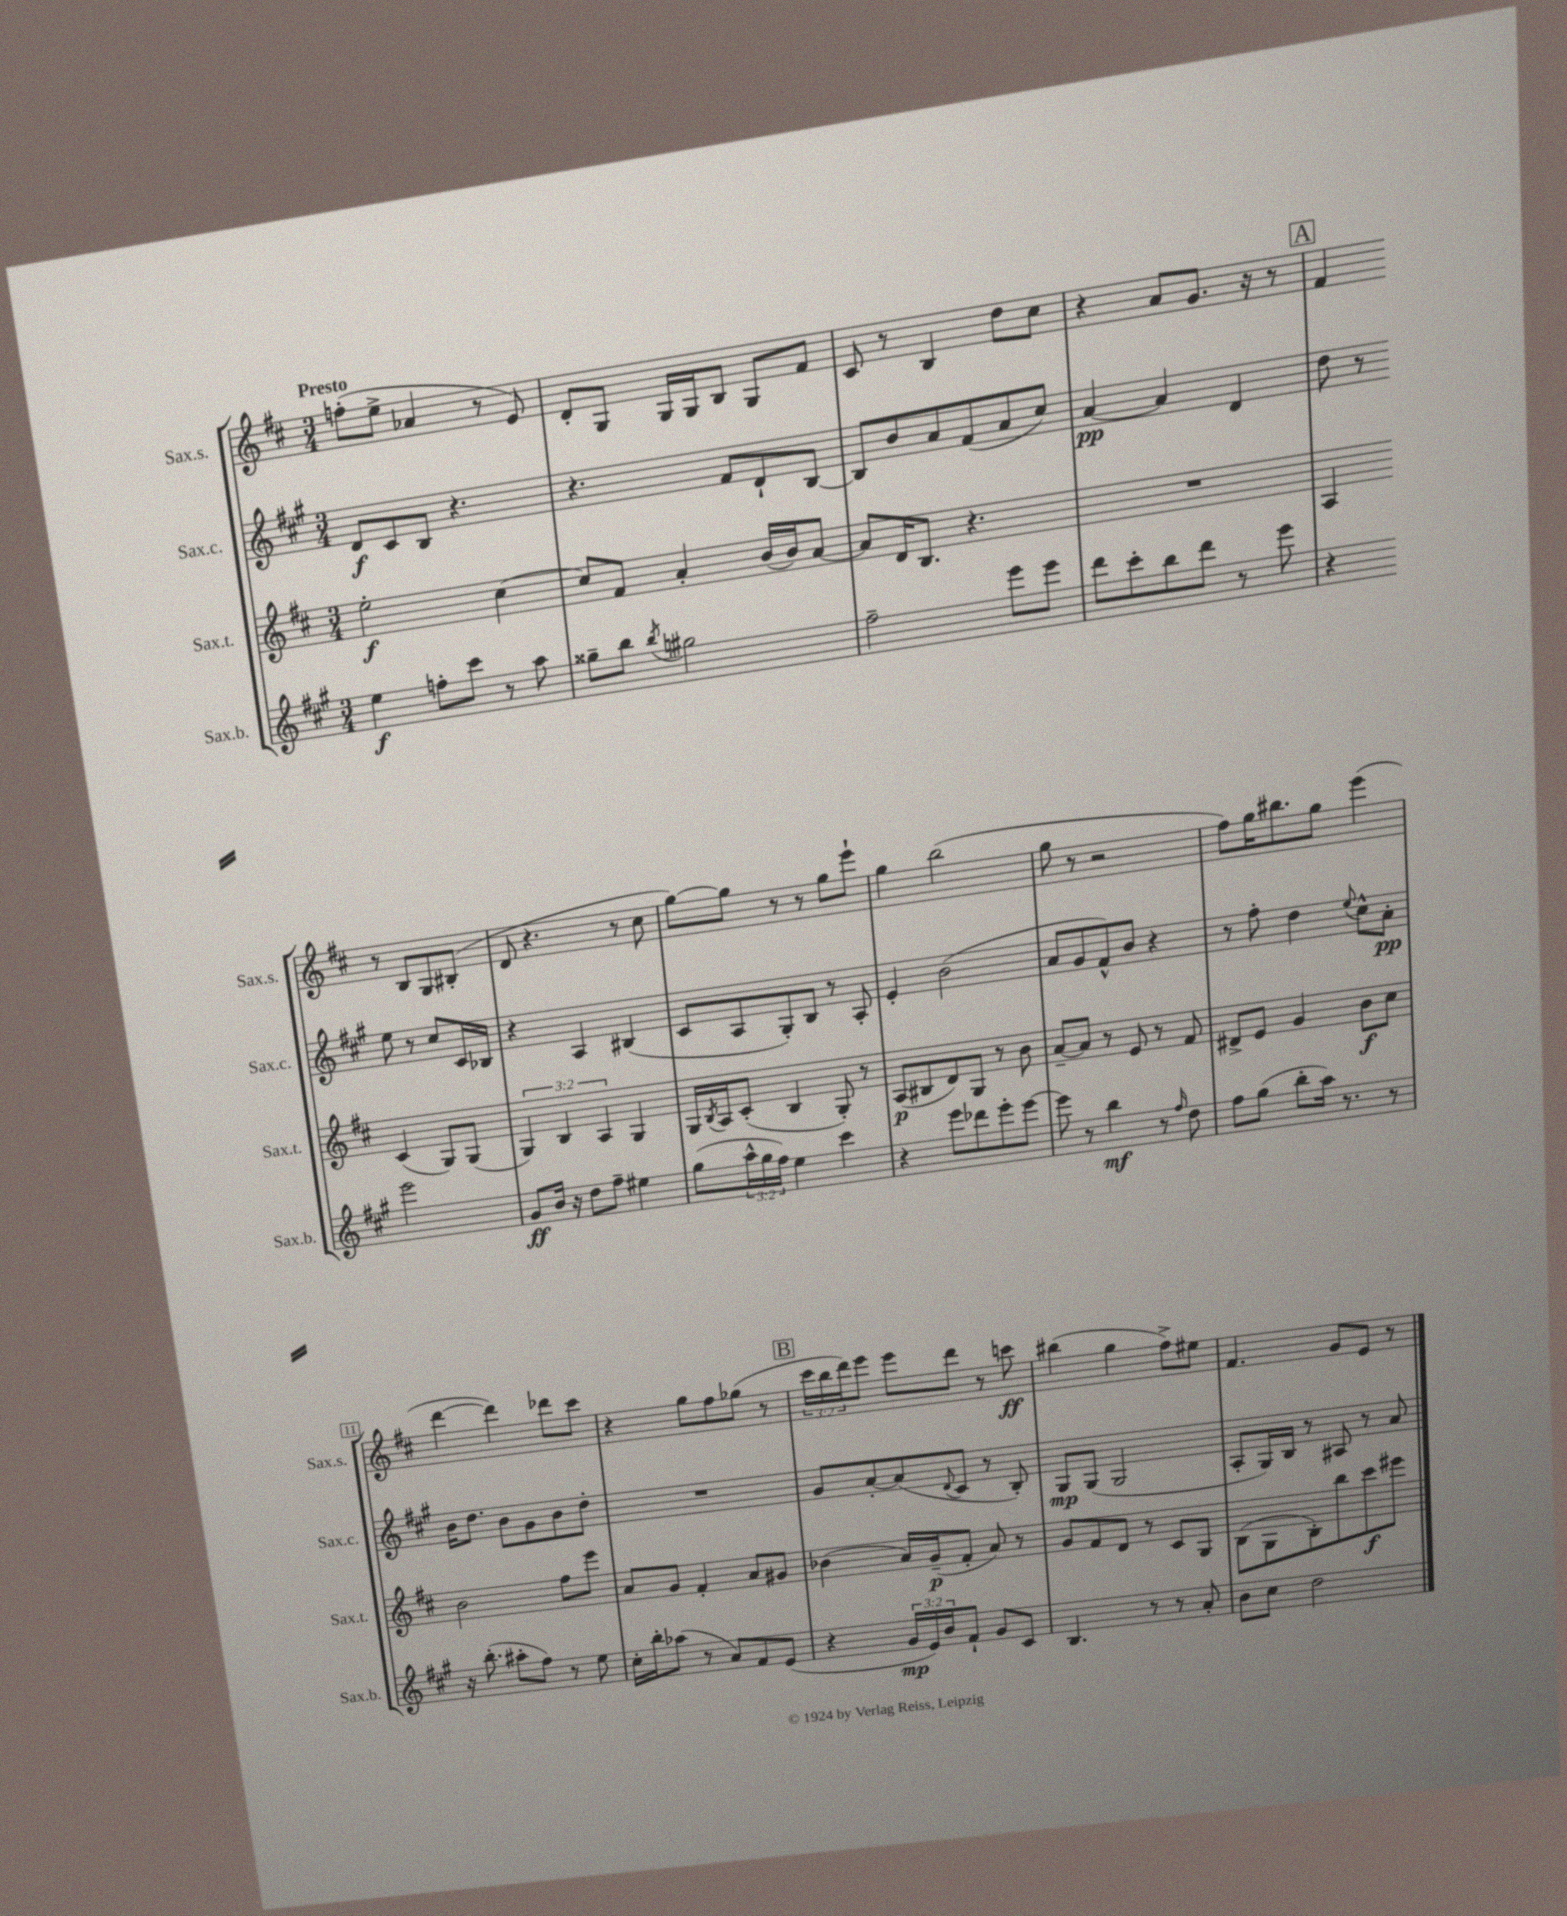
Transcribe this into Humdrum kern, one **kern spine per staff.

**kern	**kern	**kern	**kern
*staff4	*staff3	*staff2	*staff1
*clefG2	*clefG2	*clefG2	*clefG2
*k[f#c#g#]	*k[f#c#]	*k[f#c#g#]	*k[f#c#]
*M3/4	*M3/4	*M3/4	*M3/4
4ee\	2ee'\	8d/L	(8ff'\L
.	.	8c#/	8ee^\J
8ff'\L	.	8B/J	4a-/
8ccc#\J	.	4.r	.
8r	[4cc#\	.	8r
8aa\	.	.	8e/)
=	=	=	=
8gg##~\L	8cc#/]L	4.r	8d'/L
8bb\J	8f#/J	.	8G/J
8qbb/	.	.	.
2gg#\	4a'/	.	16G/LL
.	.	.	16G/J
.	.	8f#/L	8B/J
.	(16b/LL	8d`/	8G/L
.	16b/J)	.	.
.	[8a/J	[8B/J	8f#/J
=	=	=	=
2ff#~\	8a/]L	8B/]L	8c#/
.	16d/K	8b/	8r
.	8.B/J	.	.
.	.	8a/	4B/
.	4.r	(8f#/	.
8eee\L	.	8a/	8dd\L
8eee\J	.	8cc#/J)	8cc#\J
=	=	=	=
8ddd\L	2.r	[4a/	4r
8ccc#'\	.	.	.
8bb\	.	4a/]	8a/L
8ddd\J	.	.	8.g/J
8r	.	4d/	.
.	.	.	16r
8eee\	.	.	8r
=	=	=	=
4r	4A/	8dd\	4f#/
.	.	8r	.
2eee\	(4c#/	8ee\	8r
.	.	8r	8B/L
.	8G/L)	8cc#/L	8G/
.	(8G/J	16c#/L	(8B#'/J
.	.	16B-/JJ	.
=	=	=	=
8g#/L	6G/)	4r	8d/
16b/Jk	.	.	4.r
.	6B/	.	.
16r	.	.	.
8dd\L	.	4A/	.
.	6A/	.	.
8ff#~\J	.	.	.
4ee#\	4G/	(4B#/	8r
.	.	.	8cc#\
=	=	=	=
(8gg#\L	16G/LL	8c#/L	[8gg\L)
.	8qB/	.	.
.	16A/J	.	.
24aa^^\L	(8c#'/J	8A/	8gg\]J
24gg#\	.	.	.
24ff#\JJ)	.	.	.
4ee\	4B/	8G#'/)	8r
.	.	8B/J	8r
4ccc#\	8G'/)	8r	8gg\L
.	8r	8A'/	8eee`\J
=	=	=	=
4r	(8A/L	4e'/	4gg\
.	8B#/	.	.
8eee\L	8d/)	(2b\	(2bb\
8ddd-\	8G/J	.	.
8eee'\	8r	.	.
[8eee\J	8b\	.	.
=	=	=	=
8eee\]	[8a~/L	8a/L	8gg\
8r	8a/]J	8g#/	8r
4bb\	8r	8f#^^/)	2r
.	8e/	8b/J	.
8r	8r	4r	.
16qqff#/	.	.	.
8dd\	8f#/	.	.
=	=	=	=
8ff#\L	8d#^/L	8r	8ff#\L)
(8gg#\J	8e/J	8ff#'\	16gg\K
.	.	.	8.bb#\
8bb'\L	4g/	4dd\	.
16aa\Jk)	.	.	8gg\J
8.r	.	.	.
.	.	8qqee/	.
.	8b\L	8cc#^^\L	(4eee\
8r	8cc#\J	8a'\J	.
=	=	=	=
16r	2b\	16b\LK	[4ddd\
(8.bb'\	.	8.dd\J	.
8aa#'\L	.	8b\L	4ddd\])
8ff#\J)	.	8g#\	.
8r	8ff#\L	8b\	8ddd-\L
8ee\	8eee\J	8dd'\J	8ccc#\J
=	=	=	=
16cc#'\LL	8a/L	2.r	4r
16bb'\J	.	.	.
(8aa-\J	8g/J	.	.
8r	4f#'/	.	8gg\L
8a/L)	.	.	8ff#\
8f#/	8a/L	.	(8gg-\J
(8e/J	8g#/J	.	8r
=	=	=	=
4r	(4b-\	8g#/L	24ccc#\LL
.	.	.	24bb\
.	.	.	24ddd\J)
.	.	[8a'/	8eee\J
24g#/LL	16a/LL)	(8a/]	8eee\L
24e/)	.	.	.
.	(16g~/J	.	.
24b/J	.	.	.
.	.	8qqd/	.
8f#`/J	8f#'/J	8c#/J	8ddd\J
8g#/L	8a/)	8r	8r
8c#/J	8r	8B'/)	8ccc\
=	=	=	=
4.B/	8g/L	8G#/L	(4bb#\
.	8f#/	(8G#/J	.
.	8d/J	2G#/	4gg\
8r	8r	.	.
8r	8c#/L	.	8ff#^\L)
8a'/	8G/J	.	8ee#\J
=	=	=	=
8b\L	(8B\L	8A'/L	4.f#/
8cc#\J	8G\	16G#/L)	.
.	.	16B/JJ	.
2dd\	8B'\)	8r	.
.	8bb\	8A#/	8g/L
.	8ccc#\	8r	8e/J
.	8eee#\J	8a/	8r
==	==	==	==
*-	*-	*-	*-
